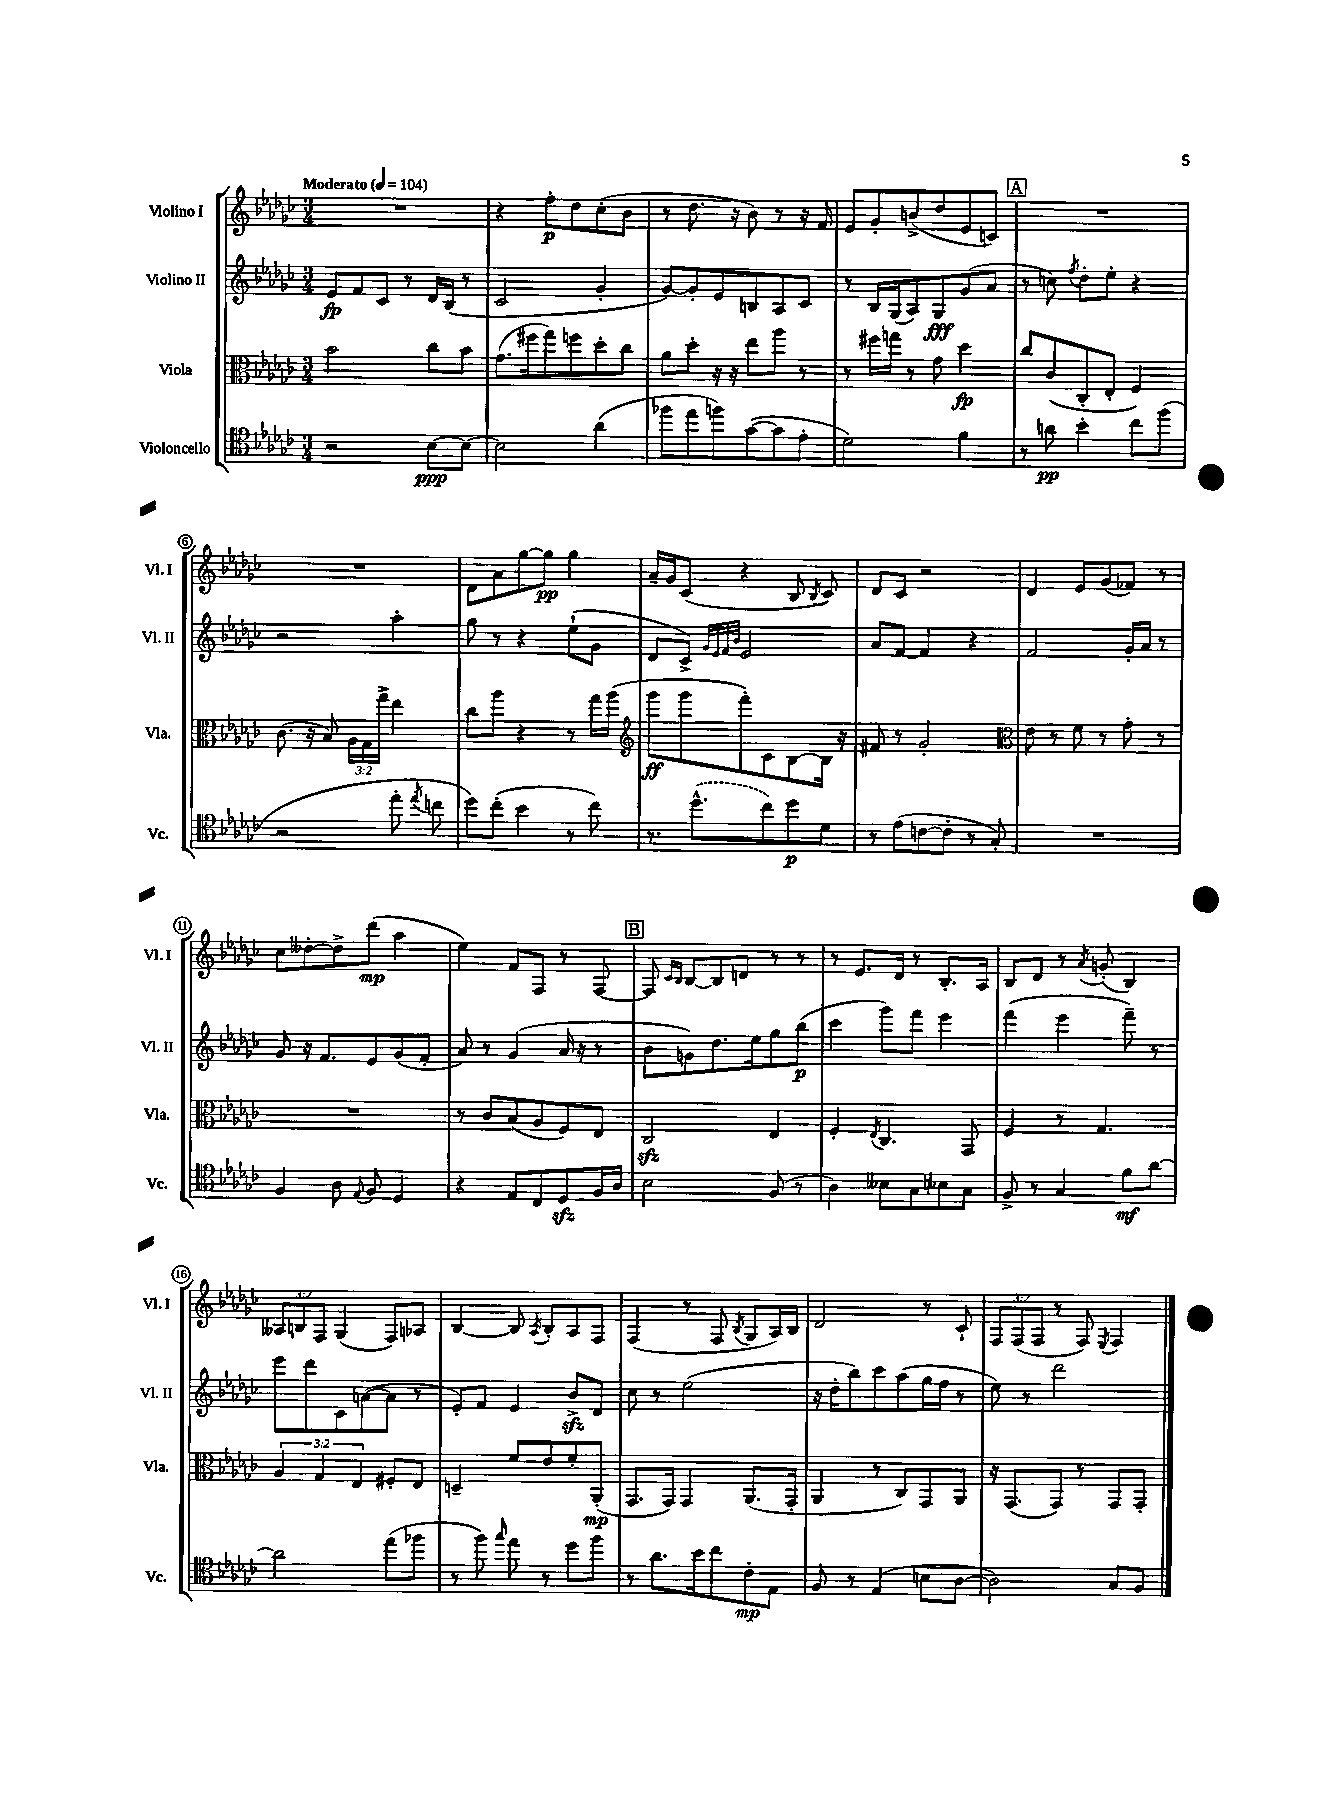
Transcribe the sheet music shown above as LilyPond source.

<<
\new StaffGroup <<
\new Staff = "s0" \with { instrumentName = "Violino I" shortInstrumentName = "Vl. I" } {
    \clef treble \key ges \major \numericTimeSignature \time 3/4 \override Staff.TupletNumber.text = #tuplet-number::calc-fraction-text \tempo "Moderato" 4 = 104
    \autoBeamOff R2. |
    r4 f''8[-.\p des''8 ces''8-.( bes'8] |
    r8 des''8. r16 bes'8) r8 r16 f'16 |
    ees'8[ ges'8-. b'8->( des''8 ees'8 c'8]) |
    \mark \markup { \box "A" } R2. |
    R2. |
    des'8[ aes'8 ges''8~ ges''8]\pp ges''4 |
    aes'16[-- ges'16 ces'8]( r4 bes8 \acciaccatura { bes8 } ces'8) |
    des'8[ ces'8] r2 |
    des'4 ees'8[ ges'8( fes'8]) r8 |
    ces''8[ deses''8~-. deses''8-> des'''8]\mp( aes''4 |
    ees''4) f'8[ f8] r8 f8~ |
    \mark \markup { \box "B" } f8 \grace { ces'16[ bes16] } bes8[~ bes8 d'8] r8 r8 |
    r8 ees'8.[ des'16] r8 bes8.[-. aes16] |
    bes8[ des'8] r8 \acciaccatura { aes'8 } g'8-.( bes4) |
    \tuplet 3/2 { aeses8[ b8 f8] } ges4( f8[) aes8] |
    bes4~ bes8 \acciaccatura { aes8 } bes8[-. aes8 f8] |
    f4( r8 f8 \acciaccatura { bes8 } ges8[ aes16) bes16] |
    des'2 r8 ces'8-! |
    \tuplet 3/2 { f8[ f8( f8] } r8 f8) \acciaccatura { ees8 } f4 \bar "|." |
}
\new Staff = "s1" \with { instrumentName = "Violino II" shortInstrumentName = "Vl. II" } {
    \clef treble \key ges \major \numericTimeSignature \time 3/4
    \autoBeamOff ees'8[\fp f'8 ces'8] r8 des'16[ bes16]( r8 |
    ces'2 ges'4-. |
    ges'8[~) ges'8-. ees'8 b8 aes8 ces'8] |
    r8 bes16[ ges16( aes8) ges8\fff ges'8( aes'8] |
    \mark \markup { \box "A" } r8 c''8) \acciaccatura { f''8 } des''8[-. ees''8]-. r4 |
    r2 aes''4-. |
    ges''8 r8 r4 ees''8[-!( ges'8] |
    des'8[ ces'8]->) \grace { ges'32[ ees'32 f'32 bes'32] } ees'2 |
    aes'8[ f'8]~ f'4 r4 |
    f'2 ges'16[-. aes'16] r8 |
    ges'8 r16 f'8.[ ees'8 ges'8( f'8]-. |
    aes'8) r8 ges'4( aes'16 r16 r8 |
    \mark \markup { \box "B" } bes'8[ g'8) des''8. ees''16 ges''8 bes''8]\p( |
    ces'''4 ges'''8[) f'''8] ees'''4 |
    f'''4( ees'''4 f'''8--) r8 |
    ees'''8[ des'''8 ces'8 a'8~( a'8] r8 |
    ees'8[-.) f'8] ees'4 bes'8[->\sfz des'8] |
    ces''8 r8 ees''2( |
    r16 des''16[-. bes''8) ces'''8 aes''8( ges''16 f''16] r8 |
    ees''8) r8 des'''2 \bar "|." |
}
\new Staff = "s2" \with { instrumentName = "Viola" shortInstrumentName = "Vla." } {
    \clef alto \key ges \major \numericTimeSignature \time 3/4 \override Staff.TupletNumber.text = #tuplet-number::calc-fraction-text
    \autoBeamOff bes'2 ces''8[ bes'8] |
    ges'8.[( fis''16 ges''8) f''8 des''8-. ces''8] |
    aes'8[ des''8]-. r16 r16 ees''8[ aes''8] r8 |
    r8 fis''16[ g''16] r8 ges'8 des''4\fp |
    \mark \markup { \box "A" } ces''8[ ces'8( ces8-. ees8]-. f4) |
    ces'8.( r16 bes8) \tuplet 3/2 { aes16[ ges16 ges''16]-> } ees''4 |
    ces''8[ aes''8] r4 r8 ges''16[ aes''16]( |
    \clef treble ges'''8[\ff ges'''8 f'''8-.) ces'8 bes8~ bes16] r16 |
    fis'8 r8 ges'2-. |
    \clef alto ees'8 r8 f'8 r8 ges'8-. r8 |
    R2. |
    r8 ces'8[ bes8( aes8 f8) ees8] |
    \mark \markup { \box "B" } ces2\sfz ees4 |
    f4-. \acciaccatura { ees8 } ces4. ges,8 |
    f4 r8 ges4. |
    \tuplet 3/2 { aes4 ges4 ees4 } fis8[-. ees8] |
    d4-- f'8[ ees'8 f'8-. aes,8]-.\mp( |
    ges,8.[ ges,16]) ges,4 aes,8.[( ges,16]-. |
    aes,4 r8 ces8[) ges,8 aes,8] |
    r16 ges,8.[( ges,8]) r8 ges,8[ ges,8]-. \bar "|." |
}
\new Staff = "s3" \with { instrumentName = "Violoncello" shortInstrumentName = "Vc." } {
    \clef tenor \key ges \major \numericTimeSignature \time 3/4
    \autoBeamOff r2 bes8[~\ppp bes8]~ |
    bes2 aes'4( |
    fes''8[ ees''8 f''8) ges'8~( ges'8 ees'8]-. |
    des'2) f'4 |
    \mark \markup { \box "A" } r8 a'8\pp bes'4-. ces''8[ f''8]( |
    r2 ees''8-. \acciaccatura { ees''8 } c''8 |
    des''8[) ces''8]-.( bes'4 r8 ces''8) |
    r8. \once \slurDashed des''8.[-^( ces''8) des''8\p des'8] |
    r8 ees'8[( c'8~ c'8]-. r8 ges8-.) |
    R2. |
    f4 aes8 \appoggiatura { ees8 } f8 des4 |
    r4 ees8[ ces8 des8\sfz f16 aes16] |
    \mark \markup { \box "B" } bes2 f8( r8 |
    aes4) beses8[ ges8 bes8 ges8] |
    f8-> r8 ges4 f'8[\mf aes'8]~ |
    aes'2 ees''8[( fes''8] |
    r8 f''8) \grace { ges''16 } ees''8 r8 des''8[ f''8] |
    r8 aes'8.[ bes'16 ces''8 ces'8-.\mp ees8] |
    f8 r8 ees4( b8[ aes8]~ |
    aes2) ges8[ f8] \bar "|." |
}
>>
>>
\layout { \context { \Score \override BarNumber.stencil = #(make-stencil-circler 0.1 0.3 ly:text-interface::print) } }
